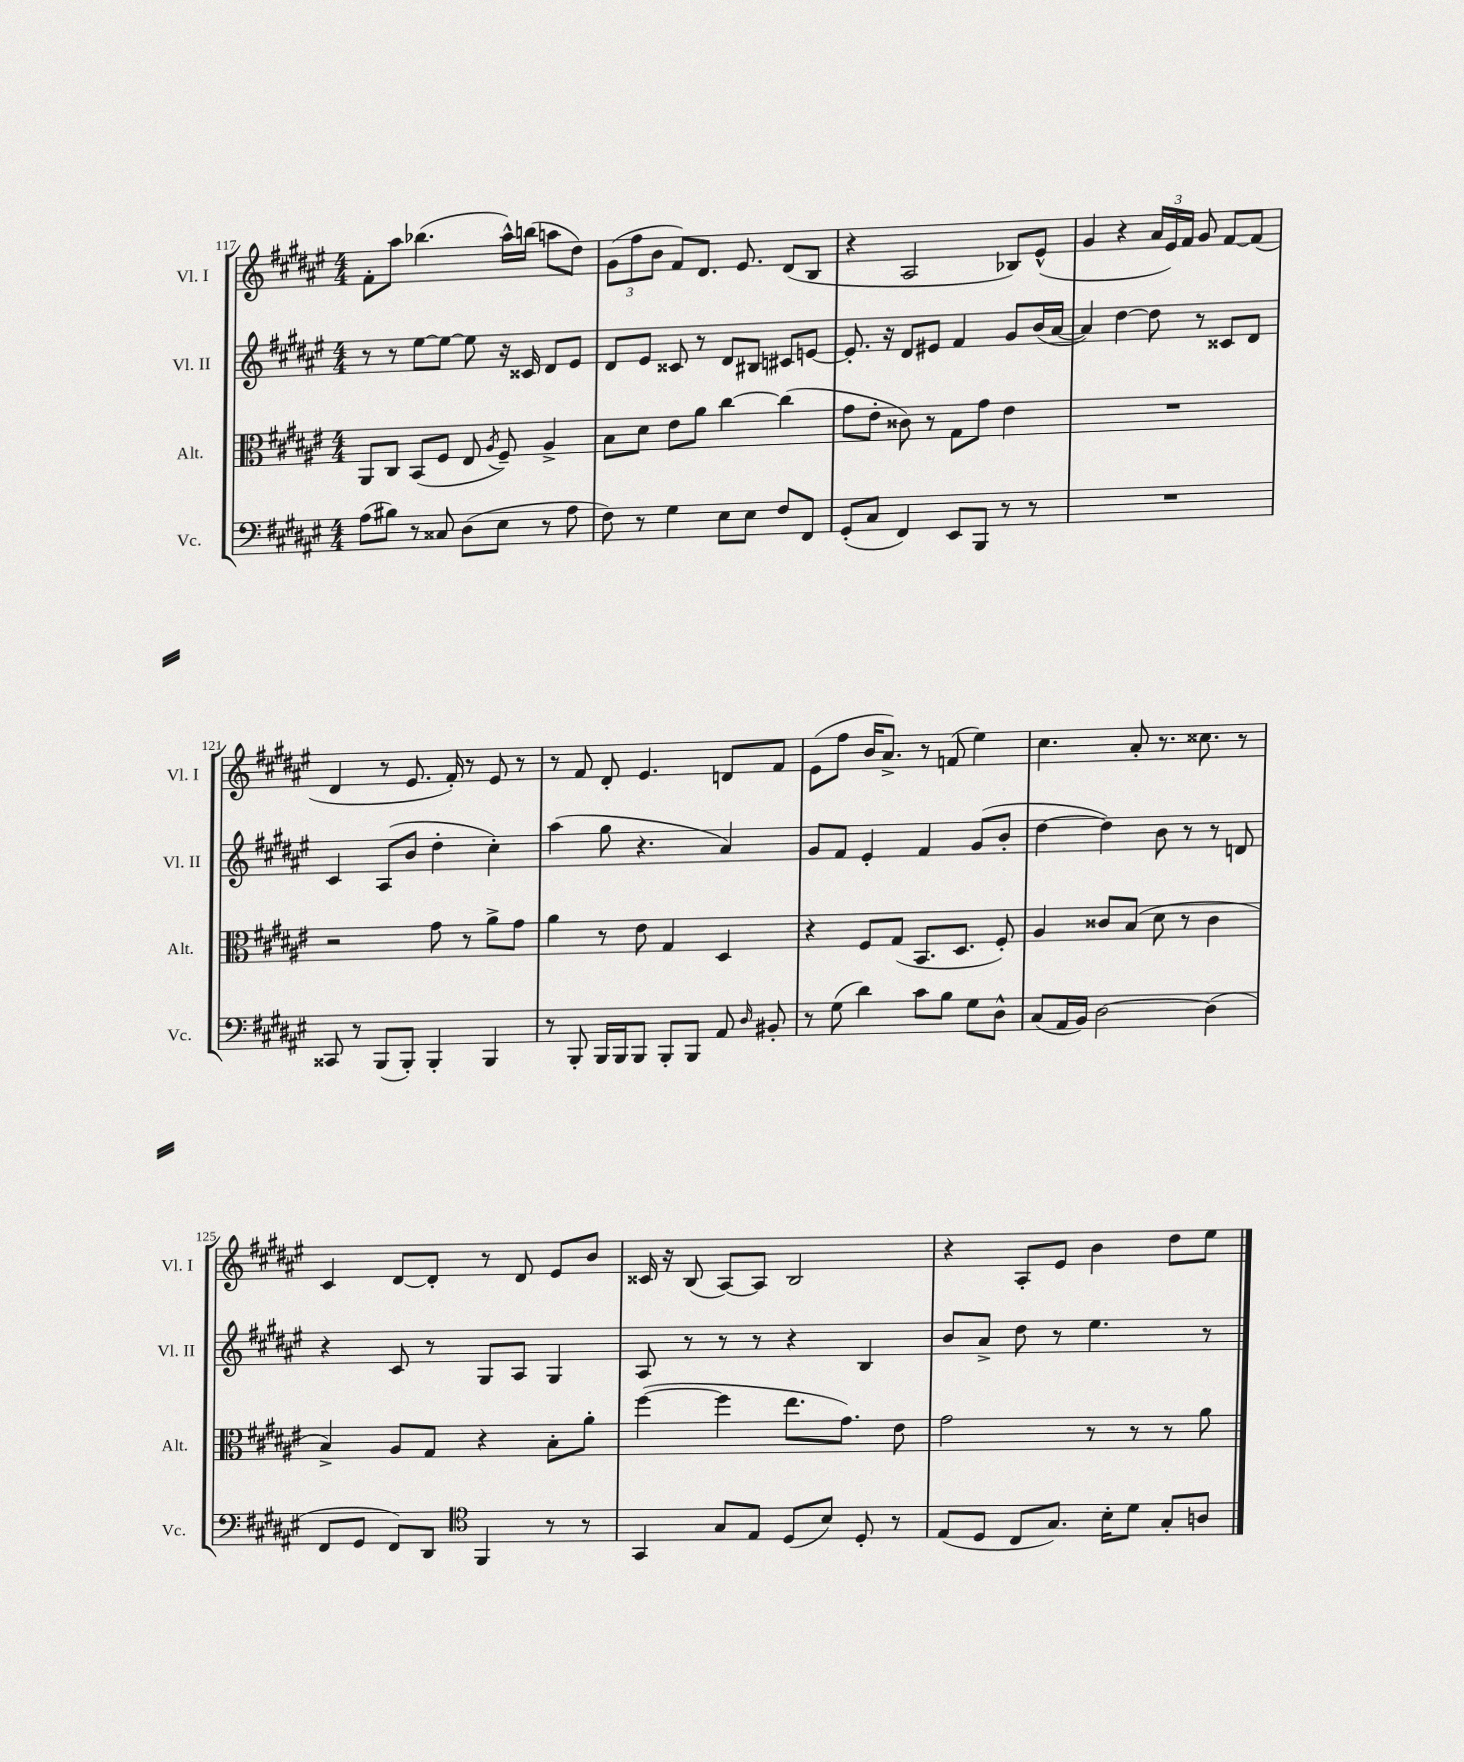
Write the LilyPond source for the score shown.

<<
\new StaffGroup <<
\new Staff = "s0" \with { instrumentName = "Vl. I" shortInstrumentName = "Vl. I" } {
    \clef treble \key fis \major \numericTimeSignature \time 4/4
    \autoBeamOff fis'8[-. ais''8] bes''4.( ais''16[-^) b''16]( a''8[ dis''8]) |
    \tuplet 3/2 { gis'8[( fis''8 b'8] } fis'8[) dis'8.] eis'8. dis'8[( b8] |
    r4 ais2 bes8[) eis'8]-^( |
    gis'4 r4 \tuplet 3/2 { ais'16[ eis'16) fis'16] } gis'8 fis'8[~ fis'8]( |
    dis'4 r8 eis'8. fis'16-.) r8 eis'8 r8 |
    r8 fis'8 dis'8-. eis'4. d'8[ fis'8] |
    eis'8[( fis''8] b'16[ ais'8.]->) r8 f'8( eis''4) |
    cis''4. ais'8-. r8. cisis''8. r8 |
    cis'4 dis'8[~ dis'8]-. r8 dis'8 eis'8[ b'8] |
    cisis'16 r16 b8( ais8[~) ais8] b2 |
    r4 ais8[-. eis'8] b'4 dis''8[ eis''8] \bar "|." |
}
\new Staff = "s1" \with { instrumentName = "Vl. II" shortInstrumentName = "Vl. II" } {
    \clef treble \key fis \major \numericTimeSignature \time 4/4
    \autoBeamOff r8 r8 eis''8[~ eis''8]~ eis''8 r16 cisis'16 dis'8[ eis'8] |
    dis'8[ eis'8] cisis'8 r8 dis'8[ bis8] cis'8[ e'8]~ |
    e'8.-. r16 dis'8[ eis'8] fis'4 gis'8[ b'16( ais'16]~ |
    ais'4) dis''4~ dis''8 r8 cisis'8[ dis'8] |
    cis'4 ais8[( b'8] dis''4-. cis''4-.) |
    ais''4( gis''8 r4. ais'4) |
    gis'8[ fis'8] eis'4-. fis'4 gis'8[( b'8]-. |
    dis''4~ dis''4) b'8 r8 r8 d'8 |
    r4 cis'8 r8 gis8[ ais8] gis4 |
    ais8 r8 r8 r8 r4 b4 |
    b'8[ ais'8]-> dis''8 r8 eis''4. r8 \bar "|." |
}
\new Staff = "s2" \with { instrumentName = "Alt." shortInstrumentName = "Alt." } {
    \clef alto \key fis \major \numericTimeSignature \time 4/4
    \autoBeamOff ais,8[ cis8] b,8[( fis8] eis8 \acciaccatura { ais8 } fis8--) ais4-> |
    b8[ dis'8] eis'8[ ais'8] cis''4~ cis''4( |
    gis'8[ eis'8]-. cisis'8) r8 gis8[ gis'8] eis'4 |
    R1 |
    r2 gis'8 r8 ais'8[-> gis'8] |
    ais'4 r8 eis'8 gis4 dis4 |
    r4 fis8[ gis8]( b,8.[ dis8.] fis8-.) |
    ais4 cisis'8[ b8]( dis'8 r8 cisis'4 |
    b4->) ais8[ gis8] r4 b8[-. ais'8]-. |
    fis''4~( fis''4 eis''8.[ gis'8.]) eis'8 |
    gis'2 r8 r8 r8 ais'8 \bar "|." |
}
\new Staff = "s3" \with { instrumentName = "Vc." shortInstrumentName = "Vc." } {
    \clef bass \key fis \major \numericTimeSignature \time 4/4
    \autoBeamOff ais8[( bis8]) r8 cisis8 dis8[( eis8] r8 ais8 |
    fis8) r8 gis4 eis8[ eis8] fis8[ fis,8] |
    gis,8[-.( cis8] fis,4) eis,8[ b,,8] r8 r8 |
    R1 |
    cisis,8 r8 b,,8[( b,,8]-.) b,,4-. b,,4 |
    r8 b,,8-. b,,16[ b,,16 b,,8] b,,8[-. b,,8] ais,8 \grace { dis16 } bis,8-. |
    r8 gis8( dis'4) cis'8[ b8] gis8[ dis8]-^ |
    cis8[( ais,16 b,16]) dis2~ dis4( |
    fis,8[ gis,8] fis,8[) dis,8] \clef tenor fis,4 r8 r8 |
    gis,4 gis8[ eis8] dis8[( b8]) dis8-. r8 |
    eis8[( dis8] cis8[ gis8.]) b16[-. dis'8] gis8[-. a8] \bar "|." |
}
>>
>>
\layout { \context { \Score currentBarNumber = #117 } }
